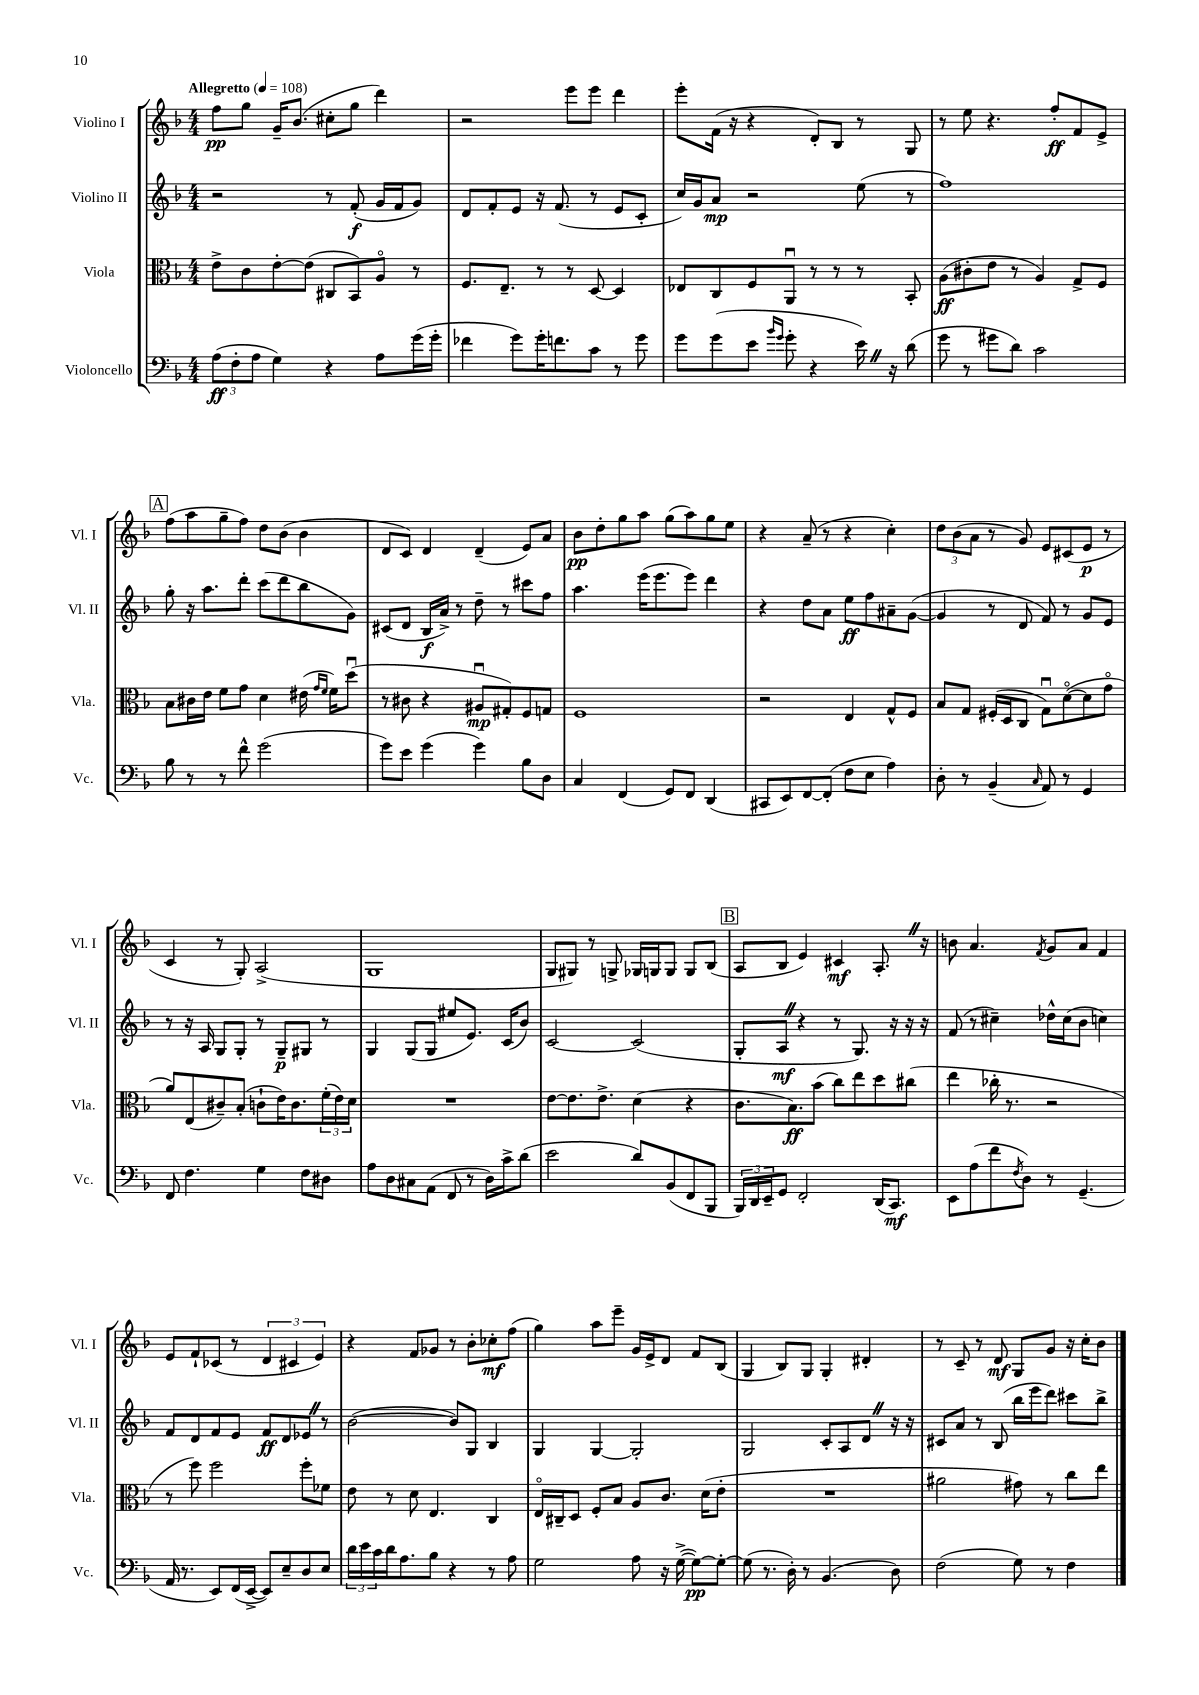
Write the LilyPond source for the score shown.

<<
\new StaffGroup <<
\new Staff = "s0" \with { instrumentName = "Violino I" shortInstrumentName = "Vl. I" } {
    \clef treble \key f \major \numericTimeSignature \time 4/4 \tempo "Allegretto" 4 = 108
    f''8\pp g''8 g'16-- bes'8.( cis''8-. g''8 d'''4) |
    r2 e'''8 e'''8 d'''4 |
    e'''8-. f'16( r16 r4 d'8-.) bes8 r8 g8 |
    r8 e''8 r4. f''8-.\ff f'8 e'8-> |
    \mark \markup { \box "A" } f''8( a''8 g''8-- f''8) d''8 bes'8( bes'4 |
    d'8 c'8) d'4 d'4--( e'8) a'8 |
    bes'8\pp d''8-. g''8 a''8 g''8( a''8) g''8 e''8 |
    r4 a'8--( r8 r4 c''4-.) |
    \tuplet 3/2 { d''8 bes'8( a'8 } r8 g'8) e'8 cis'8( e'8\p r8 |
    c'4 r8 g8-.) a2->( |
    g1 |
    g8 gis8) r8 g8-> ges16 g16 g8 g8 bes8( |
    \mark \markup { \box "B" } a8 bes8 e'4) cis'4\mf a8.-. \once \override BreathingSign.text = \markup { \musicglyph "scripts.caesura.straight" } \breathe r16 |
    b'8 a'4. \acciaccatura { f'8 } g'8 a'8 f'4 |
    e'8 f'8-! ces'8( r8 \tuplet 3/2 { d'4 cis'4 e'4) } |
    r4 f'8 ges'8 r8 bes'8-. ces''8-.\mf f''8( |
    g''4) a''8 e'''8-- g'16 e'16-> d'8 f'8 bes8( |
    g4 bes8) g8 g4-. dis'4-. |
    r8 c'8-- r8 d'8\mf g8 g'8 r16 c''16-. bes'8 \bar "|." |
}
\new Staff = "s1" \with { instrumentName = "Violino II" shortInstrumentName = "Vl. II" } {
    \clef treble \key f \major \numericTimeSignature \time 4/4
    r2 r8 f'8-.\f( g'16 f'16 g'8) |
    d'8 f'8-. e'8 r16 f'8.( r8 e'8 c'8-. |
    c''16) g'16 a'8\mp r2 e''8( r8 |
    f''1) |
    \mark \markup { \box "A" } g''8-. r16 a''8. d'''8-. c'''8( d'''8 bes''8 g'8) |
    cis'8( d'8 bes16\f a'16->) r8 d''8-- r8 cis'''8 f''8 |
    a''4. e'''16( e'''8. e'''8) d'''4 |
    r4 d''8 a'8 e''8\ff f''8 ais'8-- g'8~( |
    g'4 r8 d'8 f'8) r8 g'8 e'8 |
    r8 r16 a16 g8 g8-. r8 g8--\p gis8 r8 |
    g4 g8( g8 eis''8 e'8.) c'16( bes'8) |
    c'2~ c'2( |
    \mark \markup { \box "B" } g8-. a8\mf \once \override BreathingSign.text = \markup { \musicglyph "scripts.caesura.straight" } \breathe r4 r8 g8.) r16 r16 r16 |
    f'8( r8 cis''4--) des''16-^ cis''16( bes'8 c''4) |
    f'8 d'8 f'8 e'8 f'8\ff d'8 ees'8 \once \override BreathingSign.text = \markup { \musicglyph "scripts.caesura.straight" } \breathe r8 |
    bes'2~( bes'8) g8 bes4 |
    g4 g4~ g2-. |
    g2 c'8-. a8 d'8 \once \override BreathingSign.text = \markup { \musicglyph "scripts.caesura.straight" } \breathe r16 r16 |
    cis'8 a'8 r8 bes8( bes''16 e'''16 d'''8) cis'''8 bes''8-> \bar "|." |
}
\new Staff = "s2" \with { instrumentName = "Viola" shortInstrumentName = "Vla." } {
    \clef alto \key f \major \numericTimeSignature \time 4/4
    e'8-> c'8 e'8~-. e'8( cis8 bes,8) a8\flageolet r8 |
    f8. e8.-- r8 r8 d8~ d4 |
    ees8 c8 f8 a,8\downbow r8 r8 r8 bes,8-. |
    a8\ff( cis'8-. e'8 r8 a4) g8-> f8 |
    \mark \markup { \box "A" } bes8 cis'16 e'16 f'8 g'8 d'4 eis'16( \grace { g'16 f'16 } f'16) d''8\downbow( |
    r8 cis'8 r4 ais8\downbow\mp gis8-.) f8 g8 |
    f1 |
    r2 e4 g8-^ f8 |
    bes8 g8 fis16-.( d16 c8 g8\downbow) d'8~\flageolet( d'8 g'8\flageolet |
    a'8) e8( cis'8--) bes8-.( c'8-! e'16) c'8. \tuplet 3/2 { f'16-.( e'16) d'16 } |
    R1 |
    e'8~ e'8. e'8.-> d'4( r4 |
    \mark \markup { \box "B" } c'8. bes8.\ff) bes'8( c''8) e''8 d''8 cis''8( |
    e''4 ces''16-. r8. r2 |
    r8 f''8) f''2 f''8-. fes'8 |
    e'8 r8 d'8 e4. c4 |
    e16\flageolet cis16-- d8 f8-. bes8 a8 c'8. d'16( e'8-. |
    R1 |
    ais'2 gis'8) r8 c''8 e''8 \bar "|." |
}
\new Staff = "s3" \with { instrumentName = "Violoncello" shortInstrumentName = "Vc." } {
    \clef bass \key f \major \numericTimeSignature \time 4/4
    \tuplet 3/2 { a8\ff( f8-. a8 } g4) r4 a8 g'16( g'16-. |
    fes'4 g'8) g'16-. f'8. c'8 r8 g'8 |
    g'8 g'8( e'8 \grace { bes'16 g'16 } g'8-. r4 e'16) \once \override BreathingSign.text = \markup { \musicglyph "scripts.caesura.straight" } \breathe r16 d'8( |
    g'8 r8 gis'8 d'8) c'2 |
    \mark \markup { \box "A" } bes8 r8 r8 f'8-^ g'2( |
    g'8) e'8 g'4( g'4) bes8 d8 |
    c4 f,4( g,8) f,8 d,4( |
    cis,8 e,8) f,8~ f,8-.( f8 e8 a4) |
    d8-. r8 bes,4--( \grace { c16 } a,8) r8 g,4 |
    f,8 f4. g4 f8 dis8 |
    a8 d8 cis8 a,8( f,8 r8 d16) c'16-> d'8( |
    e'2 d'8) bes,8( f,8 bes,,8 |
    \mark \markup { \box "B" } \tuplet 3/2 { bes,,16) d,16 e,16-- } g,8 f,2-. d,16( c,8.\mf) |
    e,8 a8( f'8 \acciaccatura { f8 } d8) r8 g,4.--( |
    a,16 r8. e,8) f,16( e,16~-> e,8) e8-- d8 e8 |
    \tuplet 3/2 { d'16 e'16 c'16 } d'16 a8. bes8 r4 r8 a8 |
    g2 a8 r16 g16~->( g8~\pp) g8~-. |
    g8( r8. d16-.) r8 bes,4.( d8) |
    f2( g8) r8 f4 \bar "|." |
}
>>
>>
\layout { \context { \Score \remove "Bar_number_engraver" } }
